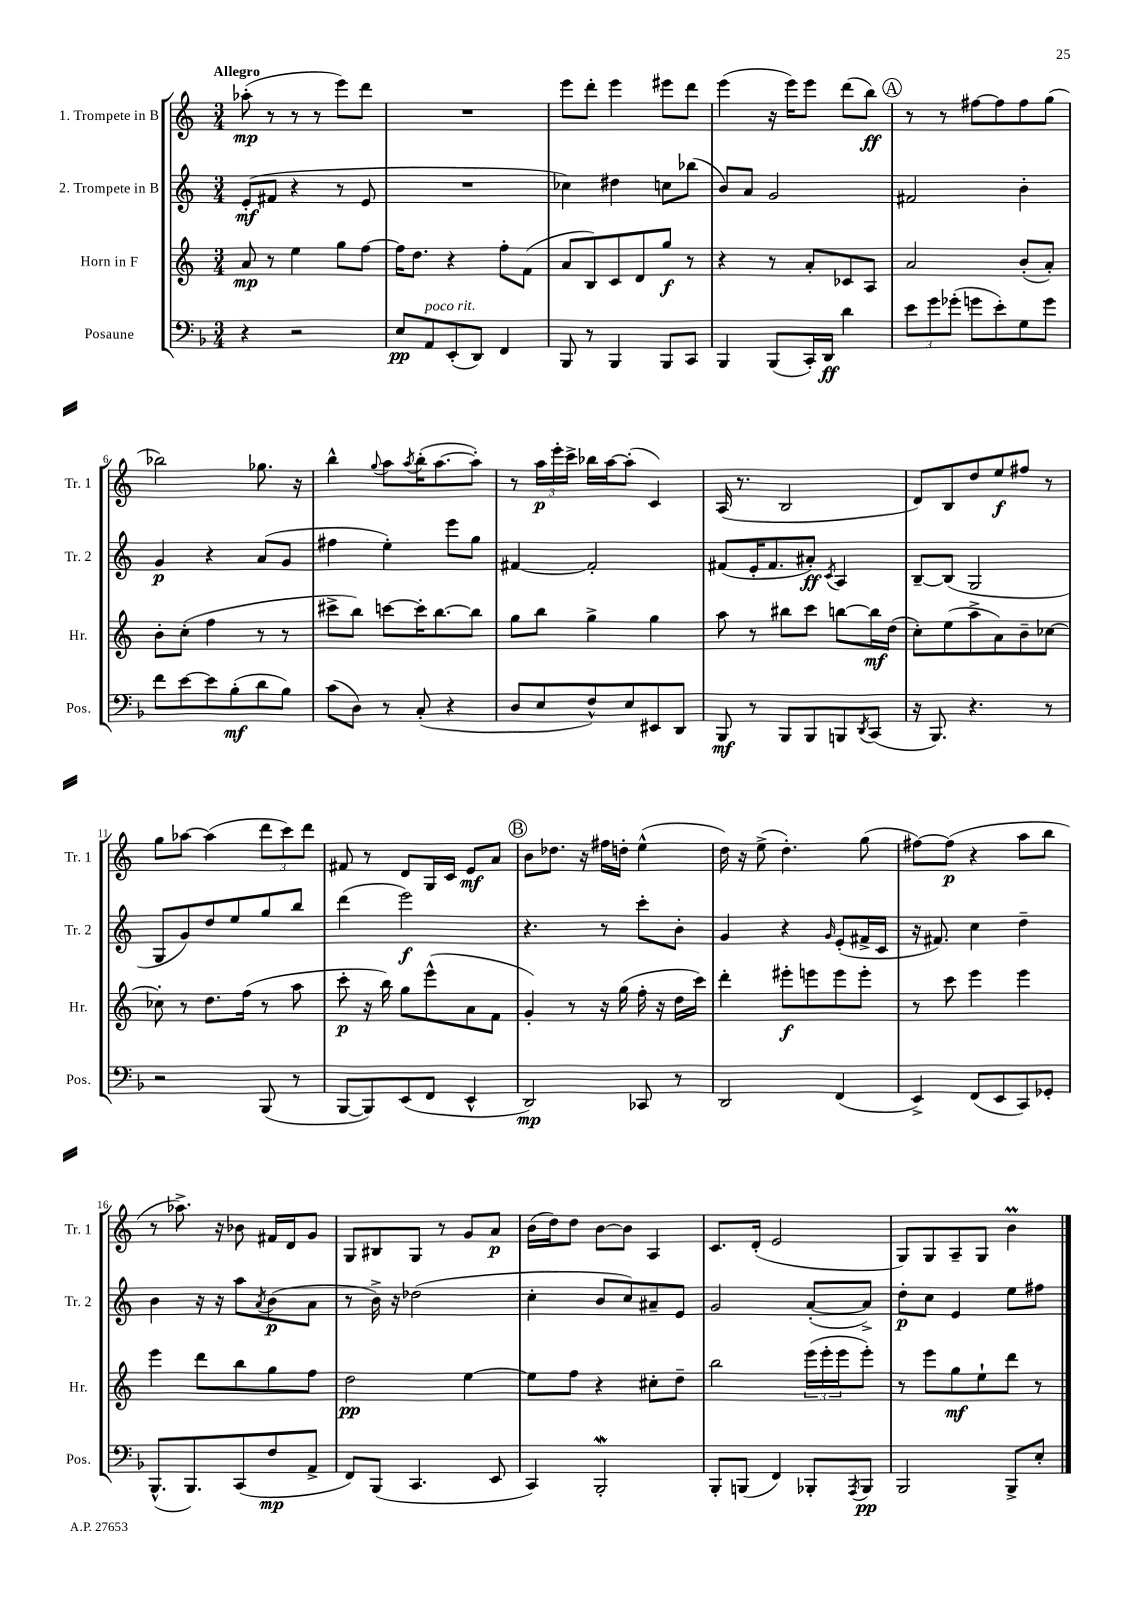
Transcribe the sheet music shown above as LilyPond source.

<<
\new StaffGroup <<
\new Staff = "s0" \with { instrumentName = "1. Trompete in B" shortInstrumentName = "Tr. 1" } {
    \clef treble \key c \major \numericTimeSignature \time 3/4 \tempo "Allegro"
    aes''8-.\mp( r8 r8 r8 e'''8) d'''8 |
    R2. |
    e'''8 d'''8-. e'''4 eis'''8 d'''8 |
    e'''4( r16 e'''16) e'''8 d'''8( b''8\ff) |
    \mark \markup { \circle "A" } r8 r8 fis''8~ fis''8 fis''8 g''8( |
    bes''2) ges''8. r16 |
    b''4-^ \appoggiatura { g''8 } a''8 \acciaccatura { a''8 } b''16-.( a''8.~ a''8-.) |
    r8 \tuplet 3/2 { a''16\p e'''16-. c'''16-> } bes''16 a''16~ a''8-.( c'4) |
    a16( r8. b2 |
    d'8) b8 d''8 e''8\f fis''8 r8 |
    g''8 aes''8~ aes''4( \tuplet 3/2 { d'''8 c'''8) d'''8 } |
    fis'8 r8 d'8 g16 c'16 e'8\mf a'8 |
    \mark \markup { \circle "B" } b'8 des''8. r16 fis''16 d''16-. e''4-^( |
    d''16) r16 e''8->( d''4.-.) g''8( |
    fis''8~) fis''8\p( r4 a''8 b''8 |
    r8 aes''8.->) r16 bes'8 fis'16 d'16 g'8 |
    g8 bis8 g8 r8 g'8 a'8\p |
    b'16( d''16) d''8 b'8~ b'8 a4 |
    c'8. d'16-.( e'2 |
    g8) g8 a8-- g8 b'4\prall \bar "|." |
}
\new Staff = "s1" \with { instrumentName = "2. Trompete in B" shortInstrumentName = "Tr. 2" } {
    \clef treble \key c \major \numericTimeSignature \time 3/4
    e'8-.\mf( fis'8 r4 r8 e'8 |
    R2. |
    ces''4) dis''4 c''8 bes''8( |
    b'8) a'8 g'2 |
    \mark \markup { \circle "A" } fis'2 b'4-. |
    g'4\p r4 a'8( g'8 |
    fis''4 e''4-.) e'''8 g''8 |
    fis'4~ fis'2-. |
    fis'8( e'16-. fis'8. ais'8-.\ff) \acciaccatura { c'8 } a4 |
    b8~-- b8( g2 |
    g8 g'8) d''8 e''8 g''8 b''8 |
    d'''4( e'''2\f) |
    \mark \markup { \circle "B" } r4. r8 c'''8-. b'8-. |
    g'4 r4 \grace { g'16 } e'8-.( fis'16-> c'16 |
    r16 fis'8.) c''4 d''4-- |
    b'4 r16 r16 a''8 \acciaccatura { a'8 } b'8\p( a'8 |
    r8 b'16->) r16 des''2( |
    c''4-. b'8 c''8) ais'8-- e'8 |
    g'2 a'8~-.( a'8->) |
    d''8-.\p c''8 e'4 e''8 fis''8 \bar "|." |
}
\new Staff = "s2" \with { instrumentName = "Horn in F" shortInstrumentName = "Hr." } {
    \clef treble \key c \major \numericTimeSignature \time 3/4
    a'8\mp r8 e''4 g''8 f''8~ |
    f''16 d''8. r4 f''8-. f'8( |
    a'8 b8) c'8 d'8 g''8\f r8 |
    r4 r8 a'8-. ces'8 a8 |
    \mark \markup { \circle "A" } a'2 b'8-.( a'8-.) |
    b'8-. c''8-.( f''4 r8 r8 |
    cis'''8-> b''8) c'''8~ c'''16-. b''8.~ b''8 |
    g''8 b''8 g''4-> g''4 |
    a''8 r8 bis''8 c'''8 b''8~ b''16\mf d''16( |
    c''8-.) e''8( a''8-> a'8) b'8-- ces''8~ |
    ces''8-. r8 d''8. f''16( r8 a''8 |
    c'''8-.\p r16 b''16) g''8 e'''8-^( a'8 f'8 |
    \mark \markup { \circle "B" } g'4-.) r8 r16 g''16( f''16-. r16 d''16 c'''16) |
    d'''4-. eis'''8-.\f e'''8 e'''8 e'''8-. |
    r8 c'''8 e'''4 e'''4 |
    e'''4 d'''8 b''8 g''8 f''8 |
    d''2\pp e''4~ |
    e''8 f''8 r4 cis''8-. d''8-- |
    b''2 \tuplet 3/2 { e'''16( e'''16-. e'''16 } e'''8-.) |
    r8 e'''8 g''8\mf e''8-! d'''8 r8 \bar "|." |
}
\new Staff = "s3" \with { instrumentName = "Posaune" shortInstrumentName = "Pos." } {
    \clef bass \key f \major \numericTimeSignature \time 3/4
    r4 r2 |
    e8\pp a,8^\markup { \italic "poco rit." } e,8-.( d,8) f,4 |
    bes,,8 r8 bes,,4 bes,,8 c,8 |
    bes,,4 bes,,8( c,16-.) d,16\ff d'4 |
    \mark \markup { \circle "A" } \tuplet 3/2 { e'8 g'8 ges'8-.( } g'8 e'8-.) g8 g'8 |
    f'8 e'8~ e'8 bes8-.\mf( d'8 bes8) |
    c'8( d8) r8 c8-.( r4 |
    d8 e8 f8-^) e8 eis,8 d,8 |
    bes,,8\mf r8 bes,,8 bes,,8 b,,8 \acciaccatura { d,8 } c,8( |
    r16 bes,,8.) r4. r8 |
    r2 bes,,8( r8 |
    bes,,8~ bes,,8) e,8( f,8 e,4-^ |
    \mark \markup { \circle "B" } d,2\mp) ces,8 r8 |
    d,2 f,4( |
    e,4->) f,8( e,8 c,8) ges,8-. |
    bes,,8.-^( bes,,8.) c,8( f8\mp a,8-> |
    f,8) bes,,8( c,4. e,8 |
    c,4) bes,,2-.\mordent |
    bes,,8-. b,,8( f,4) bes,,8-. \acciaccatura { a,,8 } bes,,8\pp |
    bes,,2 bes,,8-> e8-. \bar "|." |
}
>>
>>
